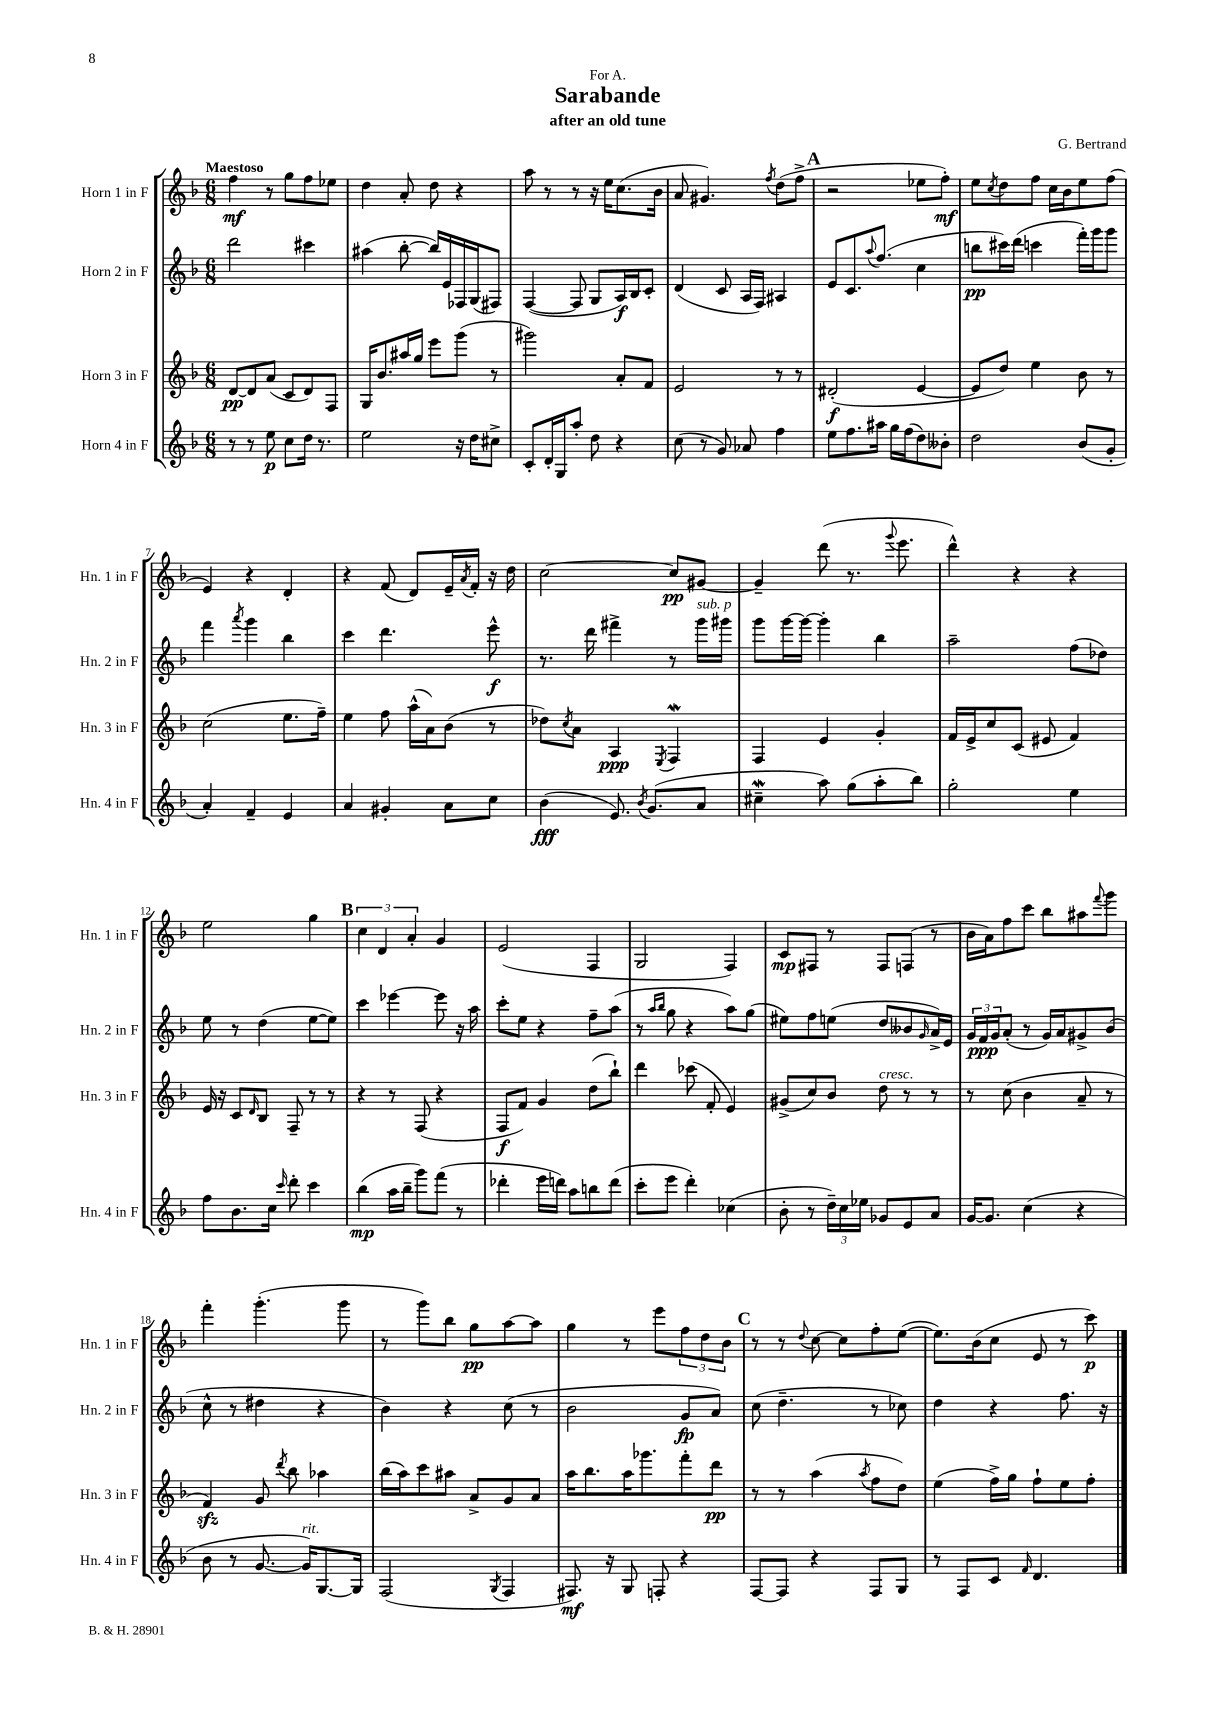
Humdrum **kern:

**kern	**dynam	**kern	**dynam	**kern	**dynam	**kern	**dynam
*part4	*part4	*part3	*part3	*part2	*part2	*part1	*part1
*staff4	*staff4	*staff3	*staff3	*staff2	*staff2	*staff1	*staff1
*I"Horn 4 in F	*	*I"Horn 3 in F	*	*I"Horn 2 in F	*	*I"Horn 1 in F	*
*I'Hn. 4 in F	*	*I'Hn. 3 in F	*	*I'Hn. 2 in F	*	*I'Hn. 1 in F	*
*clefG2	*	*clefG2	*	*clefG2	*	*clefG2	*
*k[b-]	*	*k[b-]	*	*k[b-]	*	*k[b-]	*
*M6/8	*	*M6/8	*	*M6/8	*	*M6/8	*
=1	=1	=1	=1	=1	=1	=1	=1
!	!	!	!	!	!	!LO:TX:a:B:t=Maestoso	!
8r	.	[8d/L	pp	2ddd\	.	4ff\	mf
8r	.	8d/]	.	.	.	.	.
8ee\	p	(8a/J	.	.	.	8r	.
8cc\L	.	8c/L	.	.	.	8gg\L	.
16dd\Jk	.	8d/)	.	4ccc#X\	.	8ff\	.
8.r	.	.	.	.	.	.	.
.	.	8F/J	.	.	.	8ee-X\J	.
=2	=2	=2	=2	=2	=2	=2	=2
2ee\	.	16G/KL	.	(4aa#X\	.	4dd\	.
.	.	8.b-/	.	.	.	.	.
.	.	16aa#X/L	.	[8bb-'\	.	8a'/	.
.	.	16gg/JJ	.	.	.	.	.
.	.	8eee\L	.	16bb-/LL])	.	8dd\	.
.	.	.	.	16e/	.	.	.
16r	.	(8ggg\J	.	16F-X/	.	4r	.
16dd\KL	.	.	.	(16G/J	.	.	.
8cc#X^\J	.	8r	.	8F#X/J)	.	.	.
=3	=3	=3	=3	=3	=3	=3	=3
8c'/L	.	2ggg#X\)	.	([4F/	.	8aa\	.
16d'/L	.	.	.	.	.	8r	.
16G/J	.	.	.	.	.	.	.
8aa'/J	.	.	.	8F/]	.	8r	.
8dd\	.	.	.	8G/L	.	16r	.
.	.	.	.	.	.	16ee\KL	.
4r	.	8a'/L	.	16A/L)	f	(8.cc\	.
.	.	.	.	16B-/J	.	.	.
.	.	8f/J	.	8c'/J	.	.	.
.	.	.	.	.	.	16b-\Jk	.
=4	=4	=4	=4	=4	=4	=4	=4
(8cc\	.	2e/	.	(4d/	.	8a/	.
8r	.	.	.	.	.	4.g#X/)	.
8g/)	.	.	.	8c/	.	.	.
8a-X/	.	.	.	16A/LL	.	.	.
.	.	.	.	16F/JJ)	.	.	.
.	.	.	.	.	.	8qff/	.
4ff\	.	8r	.	4A#X/	.	(8dd\L	.
.	.	8r	.	.	.	8ff^\J	.
!!LO:REH:place=s1:t=A
=5	=5	=5	=5	=5	=5	=5	=5
8ee\L	.	(2d#X'/	f	8e/L	.	2r	.
8.ff\	.	.	.	8.c/	.	.	.
.	.	.	.	8qqaa/	.	.	.
16aa#X\Jk	.	.	.	(8.ff/J	.	.	.
16gg\LL	.	.	.	.	.	.	.
(16ff\J	.	.	.	.	.	.	.
8dd\)	.	[4e/	.	4cc\	.	8ee-X\L	.
8b--X'\J	.	.	.	.	.	8ff'\J)	mf
=6	=6	=6	=6	=6	=6	=6	=6
2dd\	.	8e/L]	.	8bbn\L	pp	8ee\L	.
.	.	.	.	.	.	8qcc/	.
.	.	8dd/J)	.	16ccc#X\L)	.	8dd\	.
.	.	.	.	(16ddd\JJ	.	.	.
.	.	4ee\	.	4cccn\	.	8ff\J	.
.	.	.	.	.	.	16cc\LL	.
.	.	.	.	.	.	16b-\J	.
(8b-/L	.	8b-\	.	16fff'\LL)	.	8ee\	.
.	.	.	.	16ggg\J	.	.	.
8g'/J	.	8r	.	8ggg\J	.	(8ff\J	.
!!LO:LB:g=z
=7	=7	=7	=7	=7	=7	=7	=7
4a'/)	.	(2cc\	.	4fff\	.	4e/)	.
.	.	.	.	8qaaa/	.	.	.
4f~/	.	.	.	4ggg\	.	4r	.
4e/	.	8.ee\L	.	4bb-\	.	4d'/	.
.	.	16ff~\Jk)	.	.	.	.	.
=8	=8	=8	=8	=8	=8	=8	=8
4a/	.	4ee\	.	4ccc\	.	4r	.
4g#X'/	.	8ff\	.	4.ddd\	.	(8f/	.
.	.	(16aa^^\LL	.	.	.	8d/L)	.
.	.	16a\J)	.	.	.	.	.
8a\L	.	(8b-\J	.	.	.	16e~/L	.
.	.	.	.	.	.	8qa/	.
.	.	.	.	.	.	16f'/JJ	.
8cc\J	.	8r	.	8eee^^\	f	16r	.
.	.	.	.	.	.	16dd\	.
=9	=9	=9	=9	=9	=9	=9	=9
(4b-\	fff	8dd-X\L)	.	8.r	.	[2cc\	.
.	.	8qcc/	.	.	.	.	.
.	.	8a\J	.	.	.	.	.
.	.	.	.	16ddd\	.	.	.
8.e/)	.	4A/	ppp	4fff#X^\	.	.	.
8qb-/	.	.	.	.	.	.	.
(8.g/L	.	.	.	.	.	.	.
.	.	8qE/	.	.	.	.	.
.	.	4Fw/	.	8r	.	8cc/L]	pp
!	!	!	!	!LO:TX:a:i:t=sub. p	!	!	!
8a/J	.	.	.	16ggg\LL	.	[8g#X/J	.
.	.	.	.	16ggg#X\JJ	.	.	.
=10	=10	=10	=10	=10	=10	=10	=10
4cc#XW~\	.	4F/	.	8ggg\L	.	4g#~/]	.
.	.	.	.	[16ggg\L	.	.	.
.	.	.	.	16ggg\JJ_	.	.	.
8aa\)	.	4e/	.	4ggg'\]	.	(8ddd\	.
(8gg\L	.	.	.	.	.	8.r	.
8aa'\	.	4g'/	.	4bb-\	.	.	.
.	.	.	.	.	.	8qqggg/	.
.	.	.	.	.	.	8.eee\	.
8bb-\J)	.	.	.	.	.	.	.
=11	=11	=11	=11	=11	=11	=11	=11
2gg'\	.	16f/LL	.	2aa~\	.	4ddd^^\)	.
.	.	16e^/J	.	.	.	.	.
.	.	8cc/	.	.	.	.	.
.	.	(8c/J	.	.	.	4r	.
.	.	8e#X/	.	.	.	.	.
4ee\	.	4f/)	.	(8ff\L	.	4r	.
.	.	.	.	8dd-X\J)	.	.	.
!!LO:LB:g=z
=12	=12	=12	=12	=12	=12	=12	=12
8ff\L	.	16e/	.	8ee\	.	2ee\	.
.	.	16r	.	.	.	.	.
8.b-\	.	8c/L	.	8r	.	.	.
.	.	16qqd/	.	.	.	.	.
.	.	8B-/J	.	(4dd\	.	.	.
16cc\Jk	.	.	.	.	.	.	.
16qqccc/	.	.	.	.	.	.	.
8ddd'\	.	8F~/	.	.	.	.	.
4ccc\	.	8r	.	[8ee\L	.	4gg\	.
.	.	8r	.	8ee\J])	.	.	.
!!LO:REH:place=s1:t=B
=13	=13	=13	=13	=13	=13	=13	=13
(4bb-\	mp	4r	.	4ccc\	.	6cc\	.
.	.	.	.	.	.	6d/	.
16aa\LL	.	8r	.	[4eee-X\	.	.	.
16bb-~\JJ	.	.	.	.	.	.	.
.	.	.	.	.	.	6a'/	.
8ggg\L)	.	(8F/	.	.	.	.	.
(8fff\J	.	4r	.	8eee-\]	.	4g/	.
8r	.	.	.	16r	.	.	.
.	.	.	.	16aa\	.	.	.
=14	=14	=14	=14	=14	=14	=14	=14
4ddd-X'\	.	8F/L	f	8ccc'\L	.	(2e/	.
.	.	8f/J)	.	8ee\J	.	.	.
16eee\LL	.	4g/	.	4r	.	.	.
16dddn\JJ)	.	.	.	.	.	.	.
8aa\L	.	.	.	.	.	.	.
8bbn\	.	(8dd\L	.	8ff~\L	.	4F/	.
(8ddd\J	.	8bb-`\J)	.	(8aa\J	.	.	.
=15	=15	=15	=15	=15	=15	=15	=15
8ccc'\L	.	4ddd\	.	8r	.	2G/	.
.	.	.	.	16qqaa/LL	.	.	.
.	.	.	.	16qqbb-/JJ	.	.	.
8eee\J	.	.	.	8gg\	.	.	.
4ddd'\)	.	(8ccc-X\	.	4r	.	.	.
.	.	8f'/	.	.	.	.	.
(4cc-X\	.	4e/)	.	8aa\L)	.	4F/)	.
.	.	.	.	(8gg\J	.	.	.
=16	=16	=16	=16	=16	=16	=16	=16
8b-'\	.	(8g#X^/L	.	8ee#X\L)	.	8c/L	mp
8r	.	8cc/)	.	8ff\	.	8F#X/J	.
24dd~\LL)	.	8b-/J	.	(8een\J	.	8r	.
24cc\	.	.	.	.	.	.	.
24ee-X\JJ	.	.	.	.	.	.	.
!	!	!LO:TX:a:i:t=cresc.	!	!	!	!	!
8g-X/L	.	8dd\	.	8dd/L	.	8F#/L	.
8e/	.	8r	.	8b--X/	.	(8Fn/J	.
.	.	.	.	16qqg/	.	.	.
8a/J	.	8r	.	16a^/L)	.	8r	.
.	.	.	.	16e/JJ	.	.	.
=17	=17	=17	=17	=17	=17	=17	=17
[16g/KL	.	8r	.	24g/LL	.	16b-\LL	.
.	.	.	.	24f/	ppp	.	.
8.g/J]	.	.	.	.	.	16a\J)	.
.	.	.	.	24g/J	.	.	.
.	.	(8cc\	.	(8a'/J	.	8ff\	.
(4cc\	.	4b-\	.	8r	.	8ccc\J	.
.	.	.	.	16g/LL)	.	8bb-\L	.
.	.	.	.	16a/J	.	.	.
4r	.	8a~/	.	8g#X^/	.	8aa#X\	.
.	.	.	.	.	.	8qqfff/	.
.	.	8r	.	(8b-/J	.	8ggg\J	.
!!LO:LB:g=z
=18	=18	=18	=18	=18	=18	=18	=18
8b-\	.	4fzz/)	.	8cc^^\	.	4fff'\	.
8r	.	.	.	8r	.	.	.
[8.g/	.	8g/	.	4dd#X\	.	(4.ggg'\	.
.	.	8qddd/	.	.	.	.	.
.	.	8bb-\	.	.	.	.	.
!LO:TX:a:i:t=rit.	!	!	!	!	!	!	!
16g/KL])	.	.	.	.	.	.	.
[8.G/	.	4aa-X\	.	4r	.	.	.
.	.	.	.	.	.	8ggg\	.
16G/Jk]	.	.	.	.	.	.	.
=19	=19	=19	=19	=19	=19	=19	=19
(2F/	.	(16bb-\LL	.	4b-\)	.	8r	.
.	.	16aa\J)	.	.	.	.	.
.	.	8ccc\	.	.	.	8ggg\L)	.
.	.	8aa#X\J	.	4r	.	8bb-\J	.
.	.	8a^/L	.	.	.	8gg\L	pp
8qG/	.	.	.	.	.	.	.
4F/	.	8g/	.	(8cc\	.	[8aa\	.
.	.	8a/J	.	8r	.	8aa\J]	.
=20	=20	=20	=20	=20	=20	=20	=20
8.F#X/)	mf	16aa\KL	.	2b-\	.	4gg\	.
.	.	8.bb-\	.	.	.	.	.
16r	.	.	.	.	.	.	.
8G/	.	16aa\K	.	.	.	8r	.
.	.	8.ggg-X\	.	.	.	.	.
8Fn'/	.	.	.	.	.	8eee\L	.
4r	.	8fff'\	.	8g/L	fp	12ff\	.
.	.	.	.	.	.	12dd\	.
.	.	8ddd\J	pp	8a/J)	.	.	.
.	.	.	.	.	.	12b-\J	.
!!LO:REH:place=s1:t=C
=21	=21	=21	=21	=21	=21	=21	=21
[8F/L	.	8r	.	(8cc\	.	8r	.
8F/J]	.	8r	.	4.dd~\	.	8r	.
.	.	.	.	.	.	8qqdd/	.
4r	.	(4aa\	.	.	.	[8cc\	.
.	.	.	.	.	.	8cc\L]	.
.	.	8qaa/	.	.	.	.	.
8F/L	.	8ff\L	.	8r	.	8ff'\	.
8G/J	.	8dd\J)	.	8cc-X\)	.	([8ee\J	.
=22	=22	=22	=22	=22	=22	=22	=22
8r	.	(4ee\	.	4dd\	.	8.ee\L])	.
8F/L	.	.	.	.	.	.	.
.	.	.	.	.	.	(16b-\k	.
8c/J	.	16ff^\LL)	.	4r	.	8cc\J	.
.	.	16gg\JJ	.	.	.	.	.
16qqf/	.	.	.	.	.	.	.
4.d/	.	8ff`\L	.	.	.	8e/	.
.	.	8ee\	.	8.ff\	.	8r	.
.	.	8ff'\J	.	.	.	8ccc\)	p
.	.	.	.	16r	.	.	.
==	==	==	==	==	==	==	==
*-	*-	*-	*-	*-	*-	*-	*-
